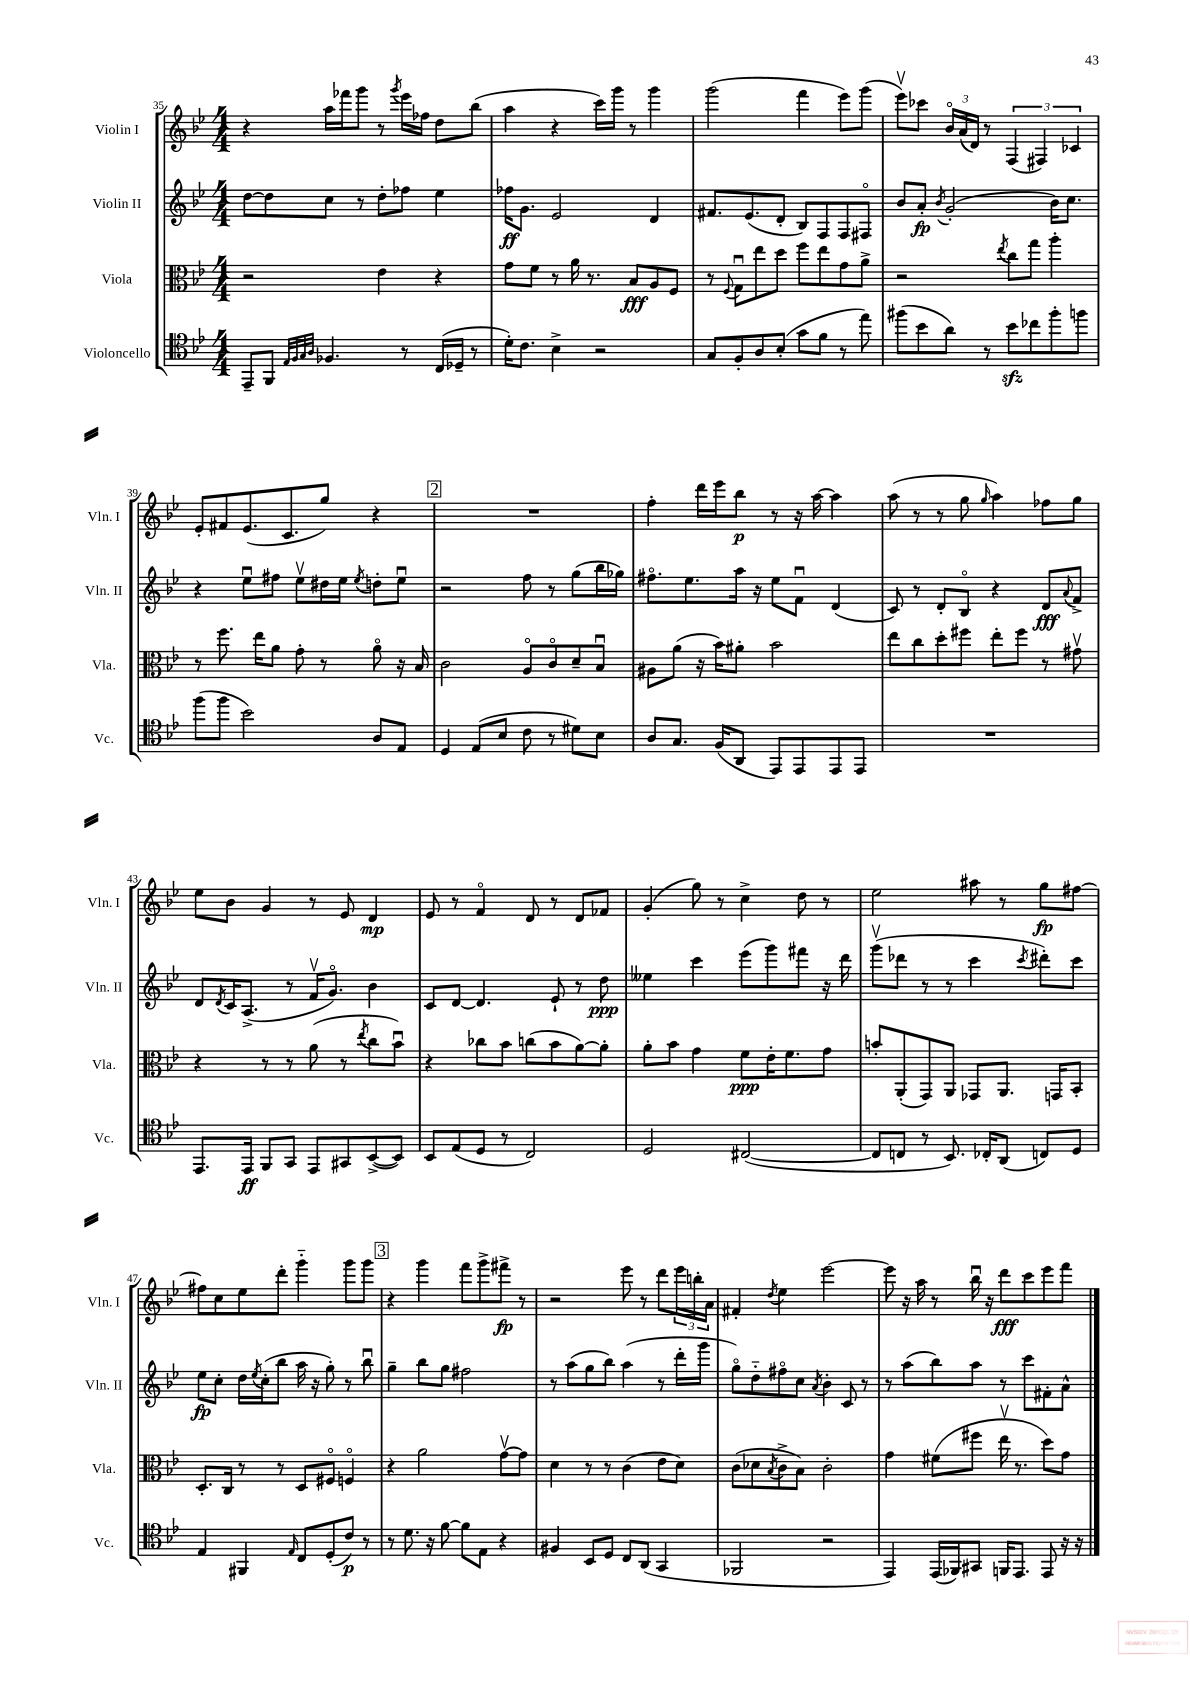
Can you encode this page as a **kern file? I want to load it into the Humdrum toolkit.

**kern	**kern	**kern	**kern
*staff4	*staff3	*staff2	*staff1
*clefC4	*clefC3	*clefG2	*clefG2
*k[b-e-]	*k[b-e-]	*k[b-e-]	*k[b-e-]
*M4/4	*M4/4	*M4/4	*M4/4
8EE-~	2r	[8dd	4r
8FF	.	8dd]	.
32qqE-	.	.	.
32qqF	.	.	.
32qqG	.	.	.
32qqA	.	.	.
4.F-	.	8cc	16aa
.	.	.	16fff-
.	.	8r	8ggg
.	4e-	8dd'	8r
.	.	.	8qggg
8r	.	8ff-	16eee-
.	.	.	16ff-
(16C	4r	4ee-	8dd
16D-~	.	.	.
8r	.	.	(8bb-
=	=	=	=
16d')	8g	16ff-	4aa
8.c	.	8.g	.
.	8f	.	.
4B-^	8r	2e-	4r
.	16a	.	.
.	8.r	.	.
2r	.	.	16ccc)
.	.	.	16ggg
.	8B-	.	8r
.	8A	4d	4ggg
.	8F	.	.
=	=	=	=
8G	8r	8.f#	(2ggg
.	8qqF	.	.
8F'	8Gu	.	.
.	.	(8.e-	.
8A	8ee-	.	.
(8B-'	8dd	8d'	.
8g	8ff	8B-)	4fff
8f	8ee-	8F	.
8r	8g	8F	8eee-)
8ee-)	8a^	8F#o	(8ggg
=	=	=	=
(8ff#	2r	8b-	8eee-v)
8b-	.	8a'	8ccc-
.	.	8qb-	.
8a)	.	(2g'	24b-o
.	.	.	(24a
.	.	.	24d)
8r	.	.	8r
.	8qee-	.	.
8b-	8cc	.	(6F
8cc-	8gg	.	.
.	.	.	6F#)
8ff#'	4aa'	16b-)	.
.	.	8.cc	.
.	.	.	6c-
8ff	.	.	.
=	=	=	=
(8ff	8r	4r	8e-'
8ff	8.ff	.	8f#
2b-)	.	8ee-u	(8.e-
.	16ee-	.	.
.	8a	8ff#	.
.	.	.	8.c
.	8g'	8ee-v	.
.	8r	16dd#	8gg)
.	.	16ee-	.
.	.	8qee-	.
8A	8ao	8dd'	4r
8E-	16r	8ee-u	.
.	16B-	.	.
=	=	=	=
4D	2c	2r	1r
(8E-	.	.	.
8B-	.	.	.
8c	8Ao	8ff	.
8r	8co	8r	.
8d#)	8d~	(8gg	.
8B-	8B-u	16bb-	.
.	.	16gg-)	.
=	=	=	=
8A	8A#	8.ff#o	4ff'
8.G	(8a	.	.
.	.	8.ee-	.
.	16r	.	16ddd
(16F	16b-)	.	16eee-
8AA	8a#'	16aa	8bb-
.	.	16r	.
8EE-)	2b-	8ee-	8r
8EE-	.	8fu	16r
.	.	.	[16aa
8EE-	.	(4d	4aa]
8EE-	.	.	.
=	=	=	=
1r	8ee-	8c)	(8aa
.	8cc	8r	8r
.	8dd'	8d'	8r
.	8ff#	8B-o	8gg
.	.	.	16qqgg
.	8ee-'	4r	4aa)
.	8ff#	.	.
.	8r	8d	8ff-
.	.	8qqa	.
.	8g#v	8f^	8gg
=	=	=	=
8.EE-	4r	8d	8ee-
.	.	8qd	.
.	.	16c	8b-
16EE-	.	(8.A^	.
8FF	8r	.	4g
8GG	8r	8r	.
8EE-	(8a	16fv	8r
.	.	8.go)	.
8GG#	8r	.	8e-
.	8qee-	.	.
([8BB-^	8cc	4b-	4d
8BB-])	8b-u)	.	.
=	=	=	=
8BB-	4r	8c	8e-
(8E-	.	[8d	8r
8D	8cc-	4.d]	4fo
8r	8b-	.	.
2C)	(8cc	.	8d
.	8b-	8e-`	8r
.	[8a)	8r	8d
.	8a']	8dd	8f-
=	=	=	=
2D	8a'	4ee--	(4g'
.	8b-	.	.
.	4g	4ccc	8gg)
.	.	.	8r
([2C#	8f	(8eee-	4cc^
.	16e-'	8ggg)	.
.	8.f	.	.
.	.	8fff#	8dd
.	8g	16r	8r
.	.	16ddd	.
=	=	=	=
8C#]	8b'	(8gggv	2ee-
8C	(8AA'	8ddd-	.
8r	8GG)	8r	.
8.BB-)	8AA	8r	.
.	8GG-	4ccc	8aa#
16C-'	.	.	.
(8AA	8.AA	.	8r
.	.	8qccc	.
8C)	.	8ddd#')	8gg
.	16GG	.	.
8D	8BB-'	8ccc	[8ff#
=	=	=	=
4E-	8.D'	8ee-	8ff#]
.	.	8cc'	8cc
.	16C	.	.
4FF#	8r	16dd	8ee-
.	.	8qee-	.
.	.	(16cc'	.
.	8r	8bb-	8ddd'
16qqE-	.	.	.
8C	8D	16aa	4ggg'~
.	.	16r	.
(8D'	8F#o	8gg')	.
8c)	4Fo	8r	8ggg
8r	.	8bb-u	8ggg
=	=	=	=
8r	4r	4gg~	4r
8.d	.	.	.
.	2a	8bb-	4ggg
16r	.	.	.
[8f	.	8gg	.
8f]	.	2ff#	8fff
8E-	.	.	8ggg^
4r	[8gv	.	8fff#^
.	8g]	.	8r
=	=	=	=
4F#	4d	8r	2r
.	.	(8aa	.
8BB-	8r	8gg	.
8D	8r	8bb-)	.
8C	(4c	(4aa	8eee-
(8AA	.	.	8r
4GG	8e-	8r	8ddd
.	8d)	16ddd'	24eee-
.	.	.	24bb'
.	.	16ggg	.
.	.	.	24a
=	=	=	=
2FF-	(8c	8ggo)	4f#'
.	8d-	8dd'~	.
.	8qB-	.	8qdd
.	8c^	8ff#o	4ee-
.	8B-)	8cc	.
.	.	8qa	.
2r	2c'	4b-'	[2eee-
.	.	8c	.
.	.	8r	.
=	=	=	=
4EE-)	4g	8r	8eee-]
.	.	(8aa	16r
.	.	.	16aa
(16EE-	(8f#	8bb-)	8r
16FF-)	.	.	.
8GG#	8ff#	8aa	16bb-u
.	.	.	16r
16FF	16ee-v	8r	8ddd
8.EE-	8.r	.	.
.	.	8ccc	8ccc
8EE-	8dd)	8f#'	8eee-
16r	8g	8a^^	8fff
16r	.	.	.
==	==	==	==
*-	*-	*-	*-
